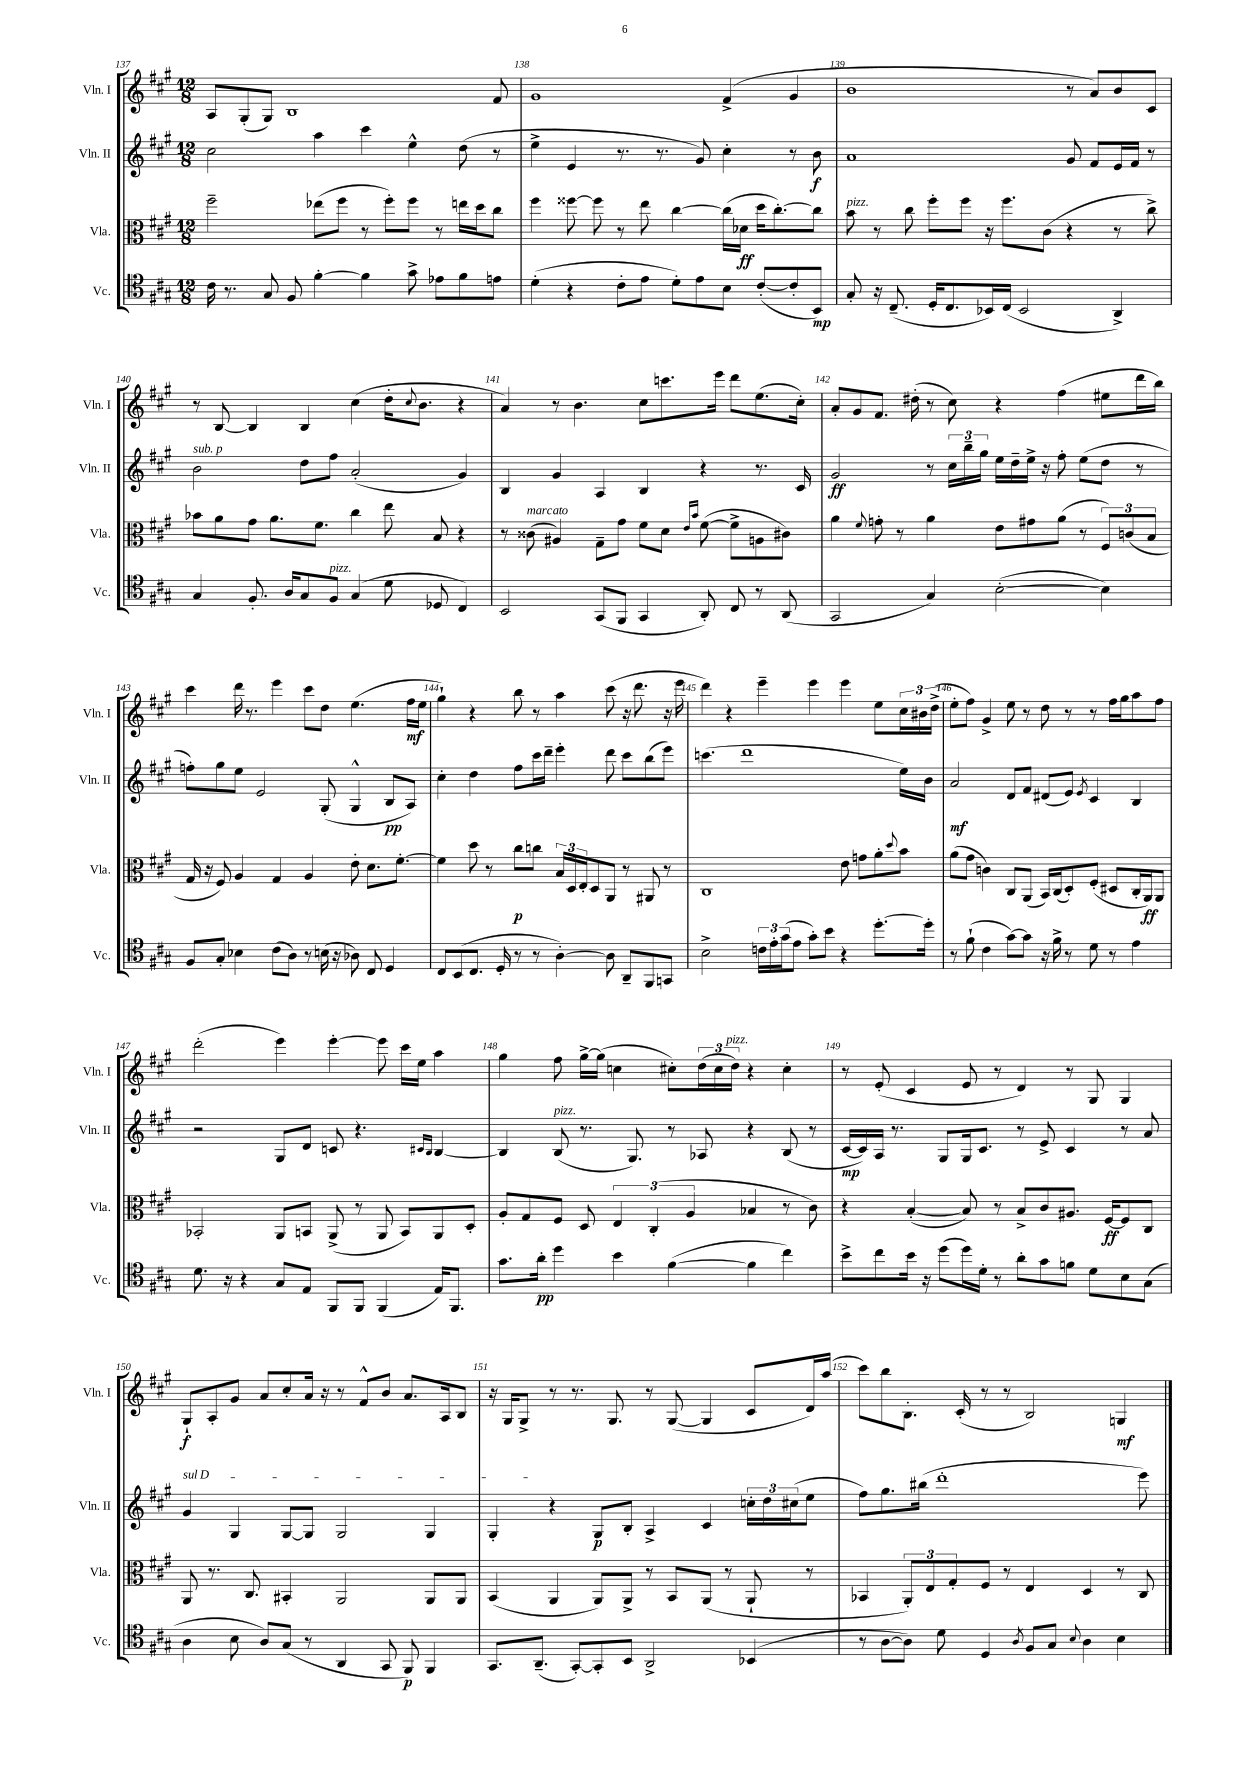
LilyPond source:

<<
\new StaffGroup <<
\new Staff = "s0" \with { instrumentName = "Vln. I" shortInstrumentName = "Vln. I" } {
    \clef treble \key a \major \numericTimeSignature \time 12/8
    a8 gis8-.( gis8) b1 fis'8 |
    gis'1 fis'4->( gis'4 |
    b'1 r8 a'8) b'8 cis'8 |
    r8 b8~ b4 b4 cis''4( d''16-. \appoggiatura { cis''8 } b'8. r4 |
    a'4) r8 b'4. cis''8 c'''8. e'''16 d'''8 e''8.( cis''16-.) |
    a'8-. gis'8 fis'8. dis''16-.( r8 cis''8) r4 fis''4( eis''8 d'''16 b''16) |
    cis'''4 d'''16 r8. e'''4 cis'''8 d''8 e''4.( fis''16\mf e''16 |
    gis''4-!) r4 b''8 r8 a''4 cis'''8( r16 d'''8. r16 e'''16 |
    d'''4) r4 e'''4-- e'''4 e'''4 e''8 \tuplet 3/2 { cis''16 bis'16 d''16->( } |
    e''8-. fis''8) gis'4-> e''8 r8 d''8 r8 r8 fis''16 gis''16 a''8 fis''8 |
    d'''2-.( e'''4) e'''4~-. e'''8 cis'''16 e''16 a''4 |
    gis''4 fis''8 gis''16~-> gis''16( c''4 cis''8-.) \tuplet 3/2 { d''16( cis''16 d''16^\markup { \italic "pizz." }) } r4 cis''4-. |
    r8 e'8-.( cis'4 e'8 r8 d'4) r8 gis8 gis4 |
    gis8-!\f a8-. gis'8 a'8 cis''8-. a'16 r16 r8 fis'8-^ b'8 a'8. a16 b8 |
    r16 gis16 gis8-> r8 r8. gis8. r8 gis8~( gis4 cis'8 d'16) a''16( |
    cis'''8) b''8 b8.-. cis'16-.( r8 r8 b2) g4\mf \bar "|." |
}
\new Staff = "s1" \with { instrumentName = "Vln. II" shortInstrumentName = "Vln. II" } {
    \clef treble \key a \major \numericTimeSignature \time 12/8
    cis''2 a''4 cis'''4 e''4-^ d''8( r8 |
    e''4-> e'4 r8. r8. gis'8) cis''4-. r8 b'8\f |
    a'1 gis'8 fis'8 e'16 fis'16 r8 |
    b'2^\markup { \italic "sub. p" } d''8 fis''8 a'2-.( gis'4) |
    b4 gis'4 a4 b4 r4 r8. cis'16 |
    gis'2\ff r8 \tuplet 3/2 { cis''16 b''16-- gis''16 } e''16 d''16-- e''16-> r16 fis''8-. e''8( d''8 r8 |
    f''8-.) gis''8 e''8 e'2 gis8-.( gis4-^ b8\pp a8) |
    cis''4-. d''4 fis''8 cis'''16 d'''16-- e'''4-. d'''8 cis'''8 b''8( e'''8) |
    c'''4.( d'''1 e''16) b'16 |
    a'2\mf d'8 fis'8 dis'8( e'8) \acciaccatura { e'8 } cis'4 b4 |
    r2 gis8 d'8 c'8 r4. \grace { cis'16 b16 } b4~ |
    b4 b8^\markup { \italic "pizz." }( r8. gis8.) r8 aes8 r4 b8( r8 |
    cis'16~\mp cis'16) a16 r8. gis8 gis16 cis'8. r8 e'8-> cis'4 r8 a'8 |
    \once \override TextSpanner.bound-details.left.text = \markup { \italic "sul D" } gis'4\startTextSpan gis4 gis8~ gis8 gis2 gis4 |
    gis4-.\stopTextSpan r4 gis8\p b8-. a4-> cis'4 \tuplet 3/2 { c''16-. d''16 cis''16( } e''8 |
    fis''8) gis''8. bis''16( d'''1-. e'''8) \bar "|." |
}
\new Staff = "s2" \with { instrumentName = "Vla." shortInstrumentName = "Vla." } {
    \clef alto \key a \major \numericTimeSignature \time 12/8
    fis''2-- ees''8( fis''8 r8 fis''8-.) fis''8 r8 e''16 d''16 cis''8 |
    fis''4 fisis''8~ fisis''8 r8 e''8 cis''4~ cis''16( des'16\ff d''16 cis''8.~-.) cis''8 |
    b'8^\markup { \italic "pizz." } r8 cis''8 fis''8-. fis''8 r16 fis''8. cis'8( r4 r8 cis''8->) |
    bes'8 a'8 gis'8 a'8. fis'8. cis''4 e''8 b8 r4 |
    r8 cisis'8^\markup { \italic "marcato" }( ais4) gis8-- gis'8 fis'8 d'8 \grace { e'16 b'16 } fis'8~( fis'8-> a8 cis'8) |
    a'4 \appoggiatura { fis'8 } g'8-. r8 a'4 e'8 gis'8 a'8( r8 \tuplet 3/2 { fis8) c'8( b8 } |
    gis16 r16 fis8) a4 gis4 a4 e'8-. d'8. fis'8.~-. |
    fis'4 d''8 r8 cis''8\p c''8 \tuplet 3/2 { b16 d16 e16-. } d8 a,8 r8 ais,8 r8 |
    cis1 e'8 g'8 a'8-. \appoggiatura { d''8 } b'8 |
    a'8( gis'8 c'4) cis8 a,8( b,16) cis16( d8-.) fis8-.( dis8 cis16-. a,16\ff) a,8 |
    bes,2-. a,8 b,8 a,8->( r8 a,8 b,8) a,8 d8-. |
    a8-. gis8 fis8 d8 \tuplet 3/2 { e4 cis4-.( a4 } bes4 r8 cis'8) |
    r4 b4~-.( b8) r8 b8-> cis'8 ais8. fis16~\ff fis8 cis8 |
    a,8 r8. cis8. bis,4-. a,2 a,8 a,8 |
    b,4( a,4 a,8) a,8-> r8 b,8 a,8( r8 a,8-! r8 |
    bes,4 \tuplet 3/2 { a,8-.) e8 gis8-. } fis8 r8 e4 d4 r8 cis8 \bar "|." |
}
\new Staff = "s3" \with { instrumentName = "Vc." shortInstrumentName = "Vc." } {
    \clef tenor \key a \major \numericTimeSignature \time 12/8
    cis'16 r8. gis8 fis8 fis'4~-. fis'4 gis'8-> ees'8 fis'8 e'8 |
    d'4-.( r4 cis'8-. e'8 d'8-.) e'8 b8 cis'8~-.( cis'8-. b,8\mp) |
    gis8-. r16 cis8.--( d16-. cis8. bes,16) cis16( bes,2 a,4->) |
    gis4 fis8.-. a16 gis8 fis8^\markup { \italic "pizz." } gis4( d'8 des8 cis4) |
    b,2 gis,8( fis,8 gis,4 a,8-.) cis8 r8 a,8( |
    gis,2 gis4) b2~-.( b4) |
    fis8 gis8-. bes4 cis'8( a8) r8 b16( r16 aes8) cis8 d4 |
    cis8 b,8( cis8. d16-. r8 r8 a4~-.) a8 a,8-- fis,8 g,8 |
    b2-> \tuplet 3/2 { c'16 e'16-. gis'16( } e'8 gis'8-.) b'8 r4 d''8.~-. d''16-. |
    r8 fis'8-!( cis'4 gis'8~) gis'8 r16 fis'16-> r8 d'8 r8 e'4 |
    d'8. r16 r4 gis8 e8 fis,8 fis,8 fis,4( e16) fis,8. |
    gis'8. a'16-.\pp d''4 b'4 fis'4~( fis'4 cis''4) |
    b'8-> cis''8 b'16 r16 d''8( d''16) d'16-. r8 a'8-. gis'8 f'8 d'8 b8 gis8( |
    a4 b8 a8) gis8( r8 a,4 gis,8 fis,8\p) fis,4 |
    gis,8. a,8.--( gis,8~-.) gis,8-. b,8 a,2-> bes,4( |
    r8 a8~ a8) d'8 d4 \acciaccatura { a8 } fis8 gis8 \appoggiatura { b8 } a4 b4 \bar "|." |
}
>>
>>
\layout { \context { \Score currentBarNumber = #137 \override BarNumber.break-visibility = ##(#f #t #t) barNumberVisibility = #all-bar-numbers-visible } }
